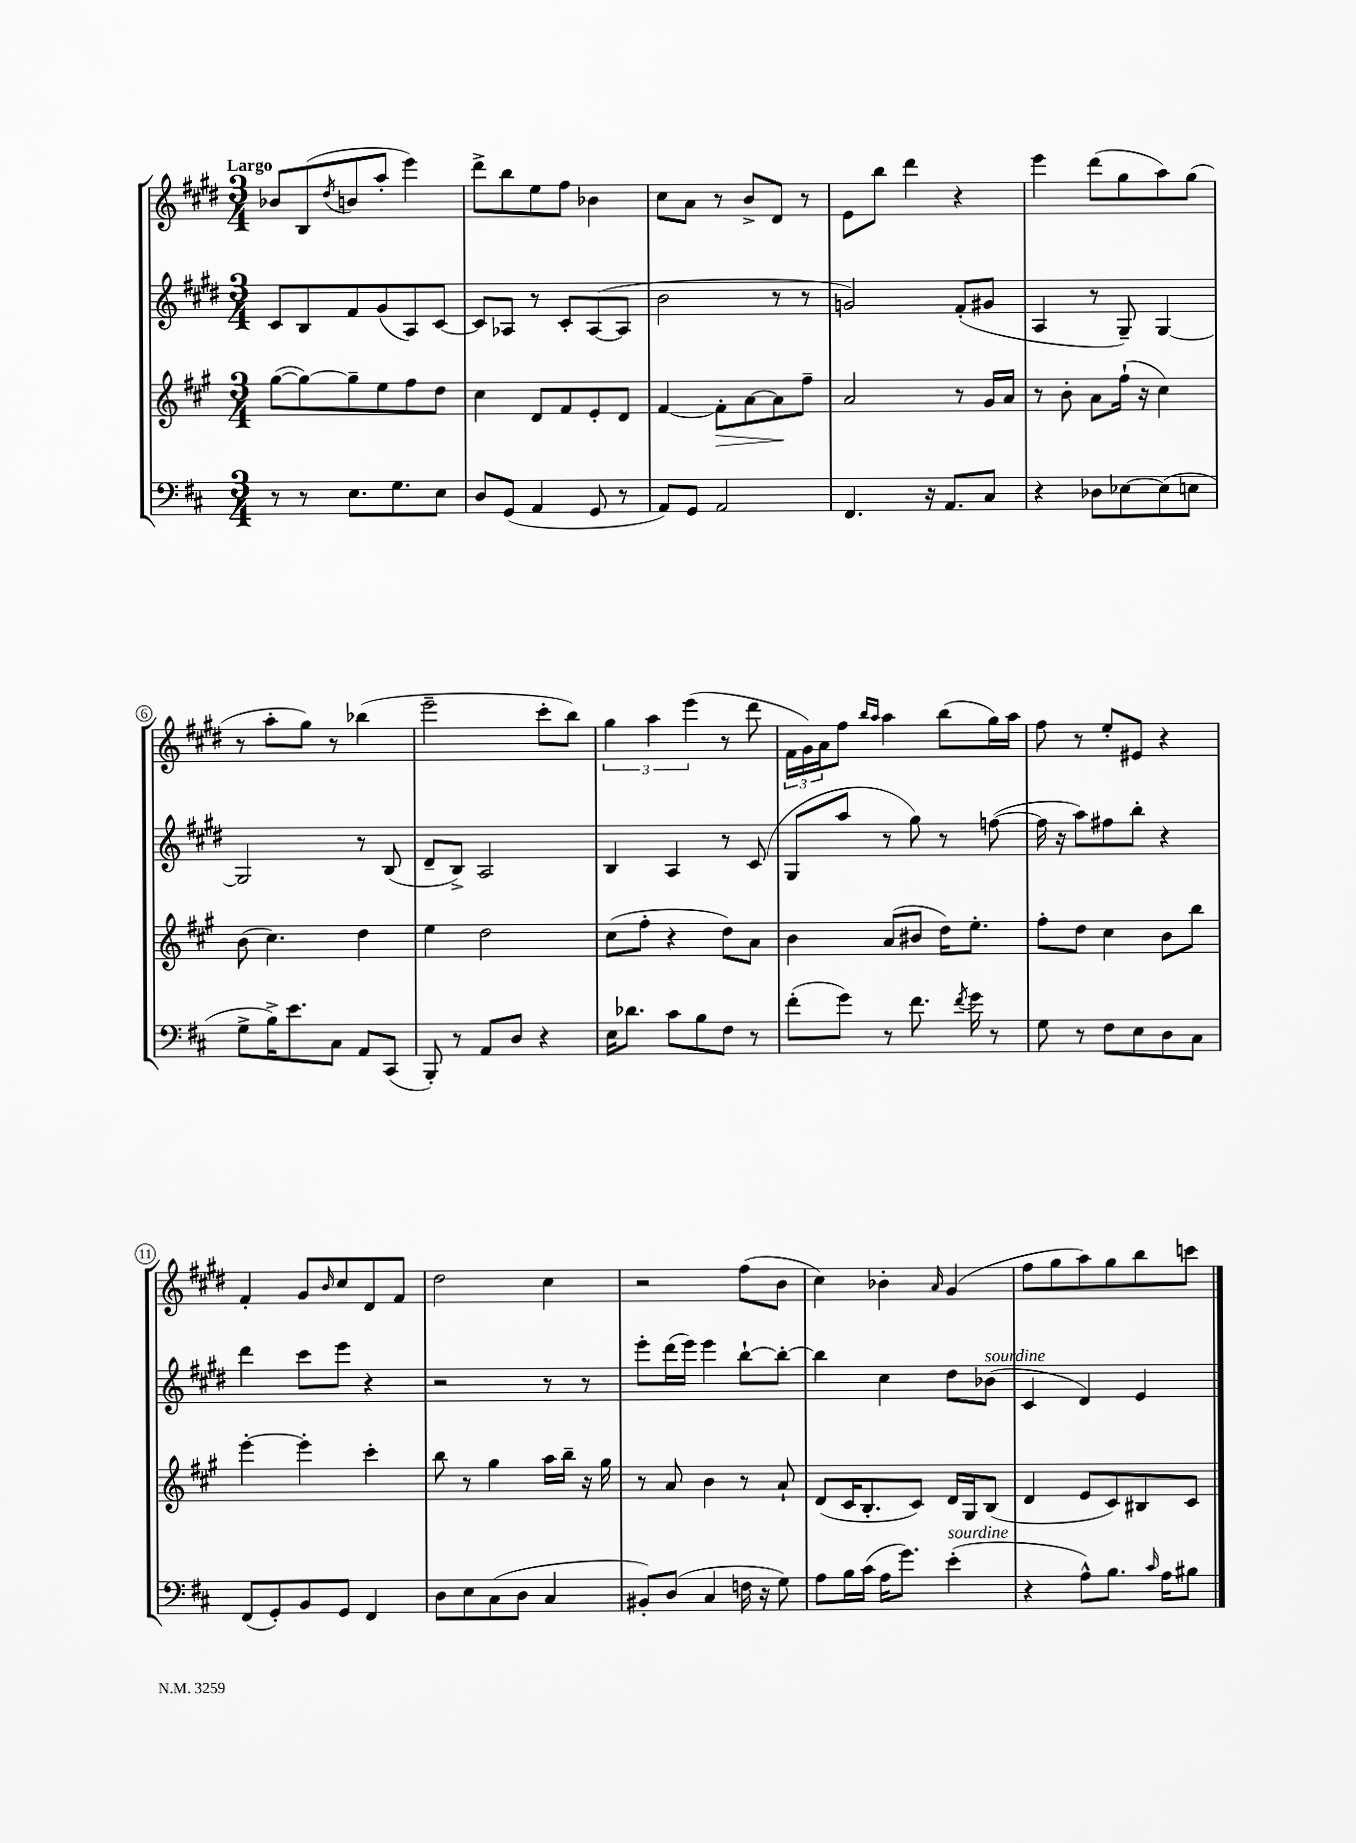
<<
\new StaffGroup <<
\new Staff = "s0" {
    \clef treble \key e \major \numericTimeSignature \time 3/4 \tempo "Largo"
    bes'8 b8( \acciaccatura { dis''8 } b'8 a''8-. e'''4) |
    dis'''8-> b''8 e''8 fis''8 bes'4 |
    cis''8 a'8 r8 b'8-> dis'8 r8 |
    e'8 b''8 dis'''4 r4 |
    e'''4 dis'''8( gis''8 a''8) gis''8( |
    r8 a''8-. gis''8) r8 bes''4( |
    e'''2-- cis'''8-. b''8) |
    \tuplet 3/2 { gis''4 a''4 e'''4( } r8 dis'''8 |
    \tuplet 3/2 { fis'16 gis'16) a'16 } fis''8 \grace { b''16 a''16 } a''4 b''8( gis''16) a''16 |
    fis''8 r8 e''8-. eis'8 r4 |
    fis'4-. gis'8 \grace { b'16 } cis''8 dis'8 fis'8 |
    dis''2 cis''4 |
    r2 fis''8( b'8 |
    cis''4) bes'4-. \grace { a'16 } gis'4( |
    fis''8 gis''8 a''8) gis''8 b''8 c'''8 \bar "|." |
}
\new Staff = "s1" {
    \clef treble \key e \major \numericTimeSignature \time 3/4
    cis'8 b8 fis'8 gis'8( a8) cis'8~ |
    cis'8 aes8 r8 cis'8-. aes8~( aes8 |
    b'2 r8 r8 |
    g'2) fis'8-.( gis'8 |
    a4 r8 gis8--) gis4~ |
    gis2 r8 b8( |
    dis'8-- b8->) a2 |
    b4 a4 r8 cis'8( |
    gis8 a''8 r8 gis''8) r8 f''8~( |
    f''16 r16 a''8) fis''8 b''8-. r4 |
    dis'''4 cis'''8 e'''8 r4 |
    r2 r8 r8 |
    e'''8-. dis'''16( e'''16) e'''4 b''8~-! b''8~-. |
    b''4 cis''4 dis''8 bes'8^\markup { \italic "sourdine" }( |
    cis'4 dis'4) e'4 \bar "|." |
}
\new Staff = "s2" {
    \clef treble \key a \major \numericTimeSignature \time 3/4
    gis''8~( gis''8~) gis''8-- e''8 fis''8 d''8 |
    cis''4 d'8 fis'8 e'8-. d'8 |
    fis'4~ fis'8-.\> a'8~ a'8\! fis''8-- |
    a'2 r8 gis'16 a'16 |
    r8 b'8-. a'8 fis''16-!( r16 cis''4) |
    b'8( cis''4.) d''4 |
    e''4 d''2 |
    cis''8( fis''8-. r4 d''8) a'8 |
    b'4 a'8( bis'8 d''16) e''8.-. |
    fis''8-. d''8 cis''4 b'8 b''8 |
    e'''4~-. e'''4-. cis'''4-. |
    b''8 r8 gis''4 a''16 b''16-- r16 gis''16 |
    r8 a'8 b'4 r8 a'8-! |
    d'8( cis'16 b8.-. cis'8) d'16 gis16 b8( |
    d'4 e'8 cis'8) bis8 cis'8 \bar "|." |
}
\new Staff = "s3" {
    \clef bass \key d \major \numericTimeSignature \time 3/4
    r8 r8 e8. g8. e8 |
    d8 g,8( a,4 g,8 r8 |
    a,8) g,8 a,2 |
    fis,4. r16 a,8. cis8 |
    r4 des8 ees8~ ees8( e8 |
    g8-> b16->) e'8. cis8 a,8 cis,8( |
    b,,8-.) r8 a,8 d8 r4 |
    e16 des'8. cis'8 b8 fis8 r8 |
    fis'8-.( g'8) r8 fis'8. \acciaccatura { fis'8 } g'16 r8 |
    g8 r8 fis8 e8 d8 cis8 |
    fis,8( g,8-.) b,8 g,8 fis,4 |
    d8 e8 cis8( d8 cis4 |
    bis,8-.) d8( cis4 f16 r16 g8) |
    a8 b16 cis'16( a16 g'8.) e'4-.^\markup { \italic "sourdine" }( |
    r4 a8-^) b8. \grace { cis'16 } a16 bis8 \bar "|." |
}
>>
>>
\layout { \context { \Score \override BarNumber.stencil = #(make-stencil-circler 0.1 0.3 ly:text-interface::print) } }
